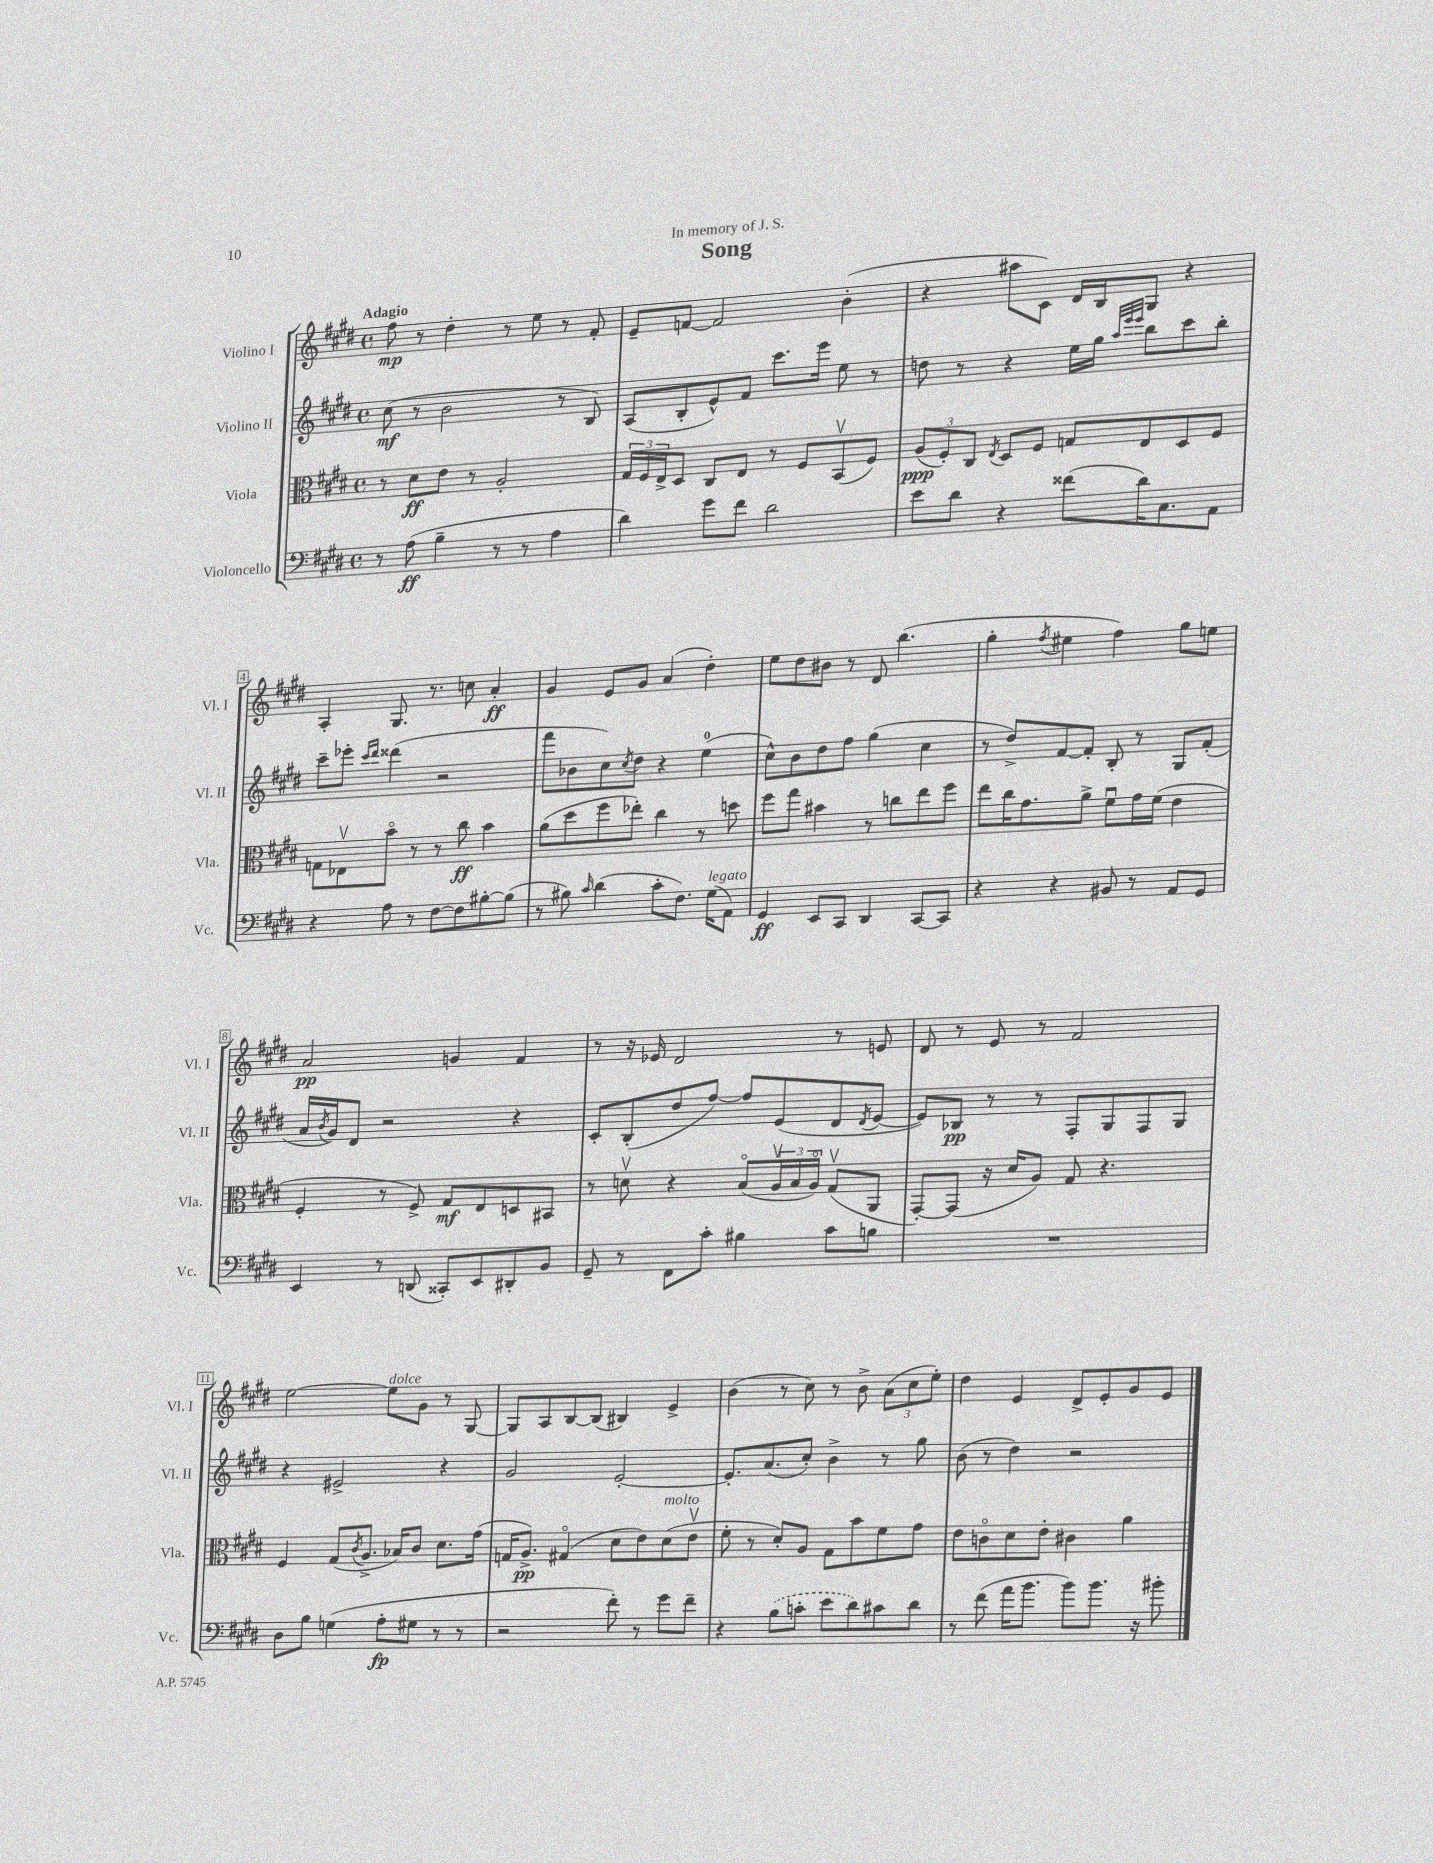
\header { title = "Song" dedication = "In memory of J. S." }
<<
\new StaffGroup <<
\new Staff = "s0" \with { instrumentName = "Violino I" shortInstrumentName = "Vl. I" } {
    \clef treble \key e \major \defaultTimeSignature \time 4/4 \tempo "Adagio"
    fis''8\mp r8 dis''4-. r8 e''8 r8 fis'8-. |
    e'8-- f'8~ f'2 b'4-.( |
    r4 ais''8 cis'8) dis'16 b16 gis8 r4 |
    a4-. gis8. r8. c''8 a'4-.\ff |
    gis'4 e'8 gis'8 a'4( dis''4-.) |
    e''8 dis''8 bis'8 r8 dis'8 b''4.( |
    gis''4-. \acciaccatura { fis''8 } eis''4 fis''4) gis''8 e''8 |
    a'2\pp g'4 fis'4 |
    r8 r16 ees'16 dis'2 r8 e'8 |
    dis'8 r8 e'8 r8 fis'2 |
    e''2~ e''8^\markup { \italic "dolce" } gis'8 r8 gis8~ |
    gis8 a8 b8~ b8( bis4) e'4-> |
    b'4( r8 cis''8) r8 b'8-> \tuplet 3/2 { a'8( cis''8 e''8-.) } |
    dis''4 e'4 dis'8-> e'8-. gis'8 e'8 \bar "|." |
}
\new Staff = "s1" \with { instrumentName = "Violino II" shortInstrumentName = "Vl. II" } {
    \clef treble \key e \major \defaultTimeSignature \time 4/4
    cis''8\mf( r8 b'2 r8 b8) |
    a8( b8-. e'8-^) fis'8 cis'''8. e'''16 e''8 r8 |
    d''8 r8 r4 e''16 gis''16 \grace { a''32 e'''32 e'''32 } b''8 cis'''8 b''8-. |
    cis'''8-- ees'''8-. \grace { cis'''16 dis'''16 } disis'''4( r2 |
    fis'''8 bes'8 cis''8) \acciaccatura { cis''8 } dis''8 r4 e''4-0( |
    cis''8-^) b'8 dis''8 fis''8 gis''4( cis''4 |
    r8 dis''8->) fis'8~ fis'8-. b8-. r8 gis8 fis'8-.( |
    a'16 \acciaccatura { b'8 } gis'16) dis'8 r2 r4 |
    cis'8-. b8-.( dis''8 fis''8~) fis''8 e'8( dis'8 \acciaccatura { dis'8 } e'8~ |
    e'8) bes8\pp r8 r8 fis8-. gis8 fis8 gis8 |
    r4 eis'2-> r4 |
    gis'2 e'2~-. |
    e'8.-. a'8.( cis''8-.) b'4-> r8 gis''8 |
    b'8( r8 dis''4) r2 \bar "|." |
}
\new Staff = "s2" \with { instrumentName = "Viola" shortInstrumentName = "Vla." } {
    \clef alto \key e \major \defaultTimeSignature \time 4/4
    r8 dis'8\ff e'8 r8 a2-. |
    \tuplet 3/2 { gis16 fis16 e16-> } dis8 cis8 e8 r8 fis8 b,8\upbow( fis8) |
    \tuplet 3/2 { a8\ppp( fis8-.) cis8 } \acciaccatura { e8 } dis8 fis8 g8 e8 dis8 fis8 |
    g8 ees8\upbow b'8\flageolet r8 r8 cis''8\ff b'4 |
    a'8( dis''8 fis''8 ees''8-.) cis''4 r8 d''8 |
    fis''8 gis''8 bis'4 r8 c''8 e''8 fis''8 |
    e''8 cis''16 gis'8. a'8-> fis'8\downbow gis'16 fis'16( e'4 |
    fis4-. r8 fis8->) gis8\mf e8 d8 bis,8 |
    r8 d'8\upbow r4 b8\flageolet( \tuplet 3/2 { a16\upbow b16 a16\flageolet) } gis8\upbow( a,8 |
    gis,8~-.) gis,8( r16 dis'16 a8) gis8 r4. |
    fis4 gis8( \acciaccatura { cis'8 } a8.-> bes16) cis'8 dis'8. gis'16( |
    g16 a8.->\pp) gis4\flageolet( dis'8 e'8) dis'8^\markup { \italic "molto" }( e'8\upbow |
    fis'8-. r8 dis'8-.) a8 gis8 b'8 fis'8 gis'8 |
    e'8 c'8\flageolet dis'8 e'8-. cis'4 a'4 \bar "|." |
}
\new Staff = "s3" \with { instrumentName = "Violoncello" shortInstrumentName = "Vc." } {
    \clef bass \key e \major \defaultTimeSignature \time 4/4
    r8 a8\ff( b4-- r8 r8 a4 |
    dis'4) gis'8 fis'8 dis'2 |
    e'8 dis'8 r4 fisis'8( dis'16) cis8. a,8 |
    r4 a8 r8 fis8~ fis8 bis8~-. bis8( |
    r8 bis8) \grace { cis'16 } dis'4( cis'8-. fis8.) gis16^\markup { \italic "legato" }( a,8) |
    gis,4\ff e,8 cis,8 dis,4 cis,8~ cis,8 |
    r4 r4 bis,8 r8 a,8 gis,8 |
    e,4 r8 d,8( cisis,8-.) e,8 dis,8-. b,8 |
    gis,8-- r8 fis,8 cis'8-. bis4 cis'8 b8 |
    R1 |
    dis8 b8 g4( a8-.\fp gis8 r8 r8 |
    r2 fis'8-.) r8 gis'8 fis'8-- |
    r4 \once \slurDashed b8( c'8-. e'8 dis'8) cis'8 dis'8 |
    r8 fis'8( a'16 b'8. b'8) b'8. r16 bis'8-. \bar "|." |
}
>>
>>
\layout { \context { \Score \override BarNumber.stencil = #(make-stencil-boxer 0.1 0.3 ly:text-interface::print) } }
